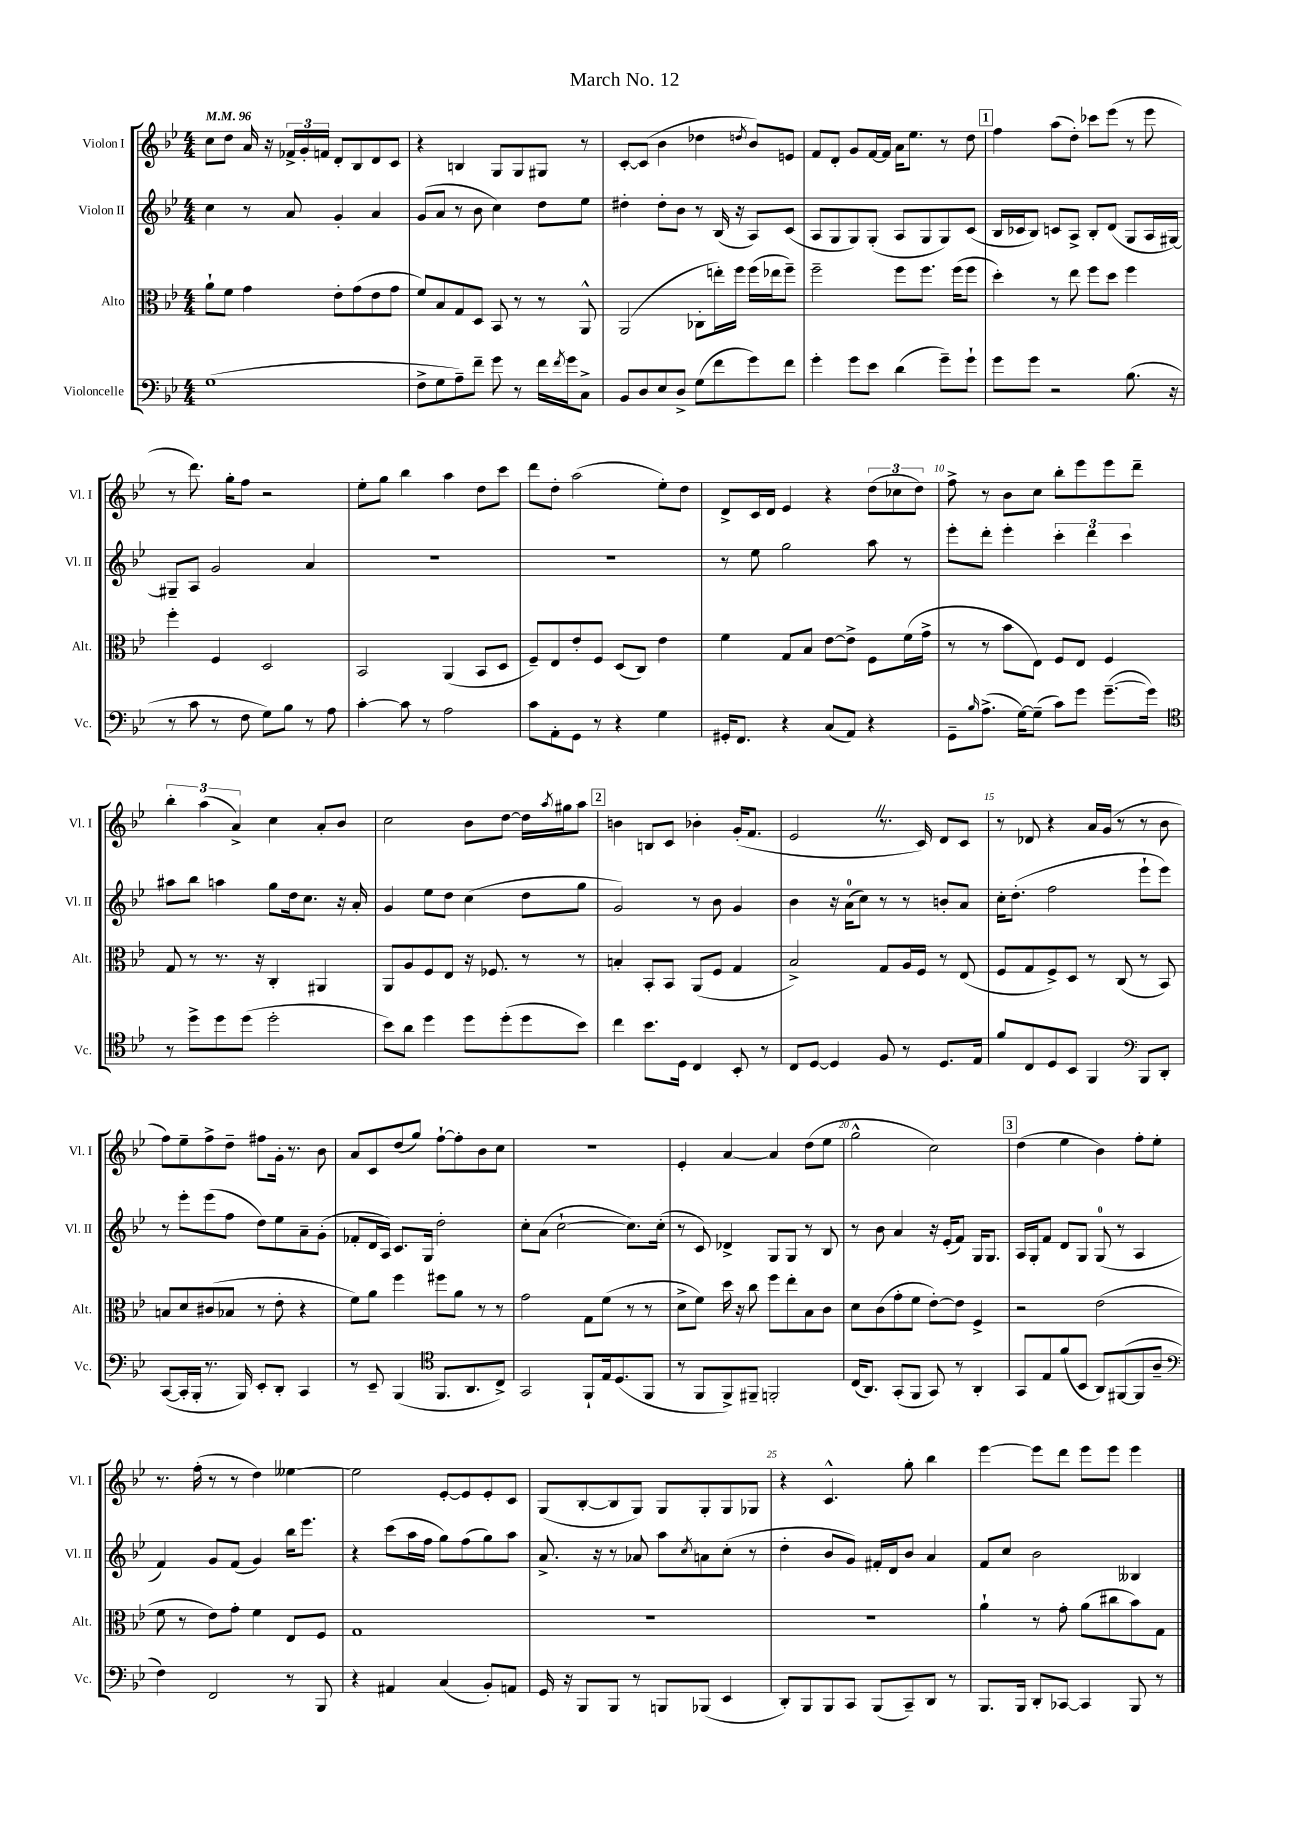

**kern	**kern	**kern	**kern
*part4	*part3	*part2	*part1
*staff4	*staff3	*staff2	*staff1
*I"Violoncelle	*I"Alto	*I"Violon II	*I"Violon I
*I'Vc.	*I'Alt.	*I'Vl. II	*I'Vl. I
*clefF4	*clefC3	*clefG2	*clefG2
*k[b-e-]	*k[b-e-]	*k[b-e-]	*k[b-e-]
*M4/4	*M4/4	*M4/4	*M4/4
*MM96	*MM96	*MM96	*MM96
=1	=1	=1	=1
(1G	8a`\L	4cc\	8cc\L
.	8f\J	.	8dd\J
.	4g\	8r	16a/
.	.	.	16r
.	.	8a/	24f-X^/LL
.	.	.	24g'/
.	.	.	24fn/JJ
.	8e-'\L	4g'/	8d'/L
.	(8g\	.	8B-/
.	8e-\	4a/	8d/
.	8g\J	.	8c/J
=2	=2	=2	=2
8F^\L	8f/L)	(8g/L	4r
8G\	8B-/	8a/J	.
8A~\)	8G/	8r	4Bn/
8f~\J	8D/J	8b-\	.
8g\	8BB-/	4cc\)	8G/L
8r	8r	.	8G/
16f\LL	8r	8dd\L	8G#X/J
8qf/	.	.	.
16g\J	.	.	.
8C^\J	8AA^^/	8ee-\J	8r
=3	=3	=3	=3
8BB-/L	(2AA/	4dd#X'\	[8c'/L
8D/	.	.	(8c/J]
8E-/	.	8dd#'\L	4b-\
8D^/J	.	8b-\J	.
(8G\L	8C-X'\L	8r	4dd-X\
8f\	16een'\L)	(16B-/	.
.	16ff\JJ	16r	.
.	.	.	8qddn/
8g\)	(16ff\LL	8A/L)	8b-/L)
.	16ee-X\J	.	.
8f\J	8ff~\J)	(8c/J	8en/J
=4	=4	=4	=4
4g'\	2ff~\	8A/L	8f/L
.	.	8G/	8d'/J
8g\L	.	8G/)	8g/L
8e-\J	.	(8G'/J	[16f/L
.	.	.	16f/JJ]
(4d\	8ff\L	8A/L	16a\KL
.	.	.	8.ee-\J
.	8.ff\J	8G/	.
8g~\L)	.	8G/)	8r
.	(16ff\KL	.	.
8g`\J	8ff\J	(8c/J	8dd\
!!LO:REH:place=s1:t=1
=5	=5	=5	=5
8g\L	4dd'\)	16B-/LL	4ff\
.	.	16c-X/J	.
8g\J	.	8B-/J)	.
2r	8r	8cn/L	(8aa\L
.	8ee-\	8A^/J	8dd'\J)
.	8ff\L	8B-'/L	8ccc-X\L
.	8dd\J	(8d/J	(8eee-\J
(8.B-\	4ff\	8G/L	8r
.	.	16A/L	8eee-\
16r	.	[16G#X/JJ)	.
!!LO:LB:g=z
=6	=6	=6	=6
8r	4ff'\	8G#X~/L]	8r
8c\	.	8A/J	8.ddd\)
8r	4F/	2g/	.
.	.	.	16gg'\KL
8F\	.	.	8ff\J
8G\L)	2D/	.	2r
8B-\J	.	.	.
8r	.	4a/	.
8A\	.	.	.
=7	=7	=7	=7
[4c'\	2BB-/	1r	8ee-'\L
.	.	.	8gg\J
8c\]	.	.	4bb-\
8r	.	.	.
2A\	(4AA/	.	4aa\
.	8BB-/L	.	8dd\L
.	8D/J	.	8ccc\J
=8	=8	=8	=8
8c\L	8F~/L)	1r	8ddd\L
8AA'\	8E-/	.	8dd'\J
8GG\J	8e-'/	.	(2aa\
8r	8F/J	.	.
4r	(8D/L	.	.
.	8C/J)	.	.
4G\	4e-\	.	8ee-'\L)
.	.	.	8dd\J
=9	=9	=9	=9
16GG#X'/KL	4f\	8r	8d^/L
8.FF/J	.	.	.
.	.	8ee-\	16c/L
.	.	.	16d/JJ
4r	8G/L	2gg\	4e-/
.	8B-/J	.	.
(8C/L	[8e-\L	.	4r
8AA/J)	8e-^\J]	.	.
4r	8F\L	8aa\	(12dd\L
.	.	.	12cc-X\
.	(16f\L	8r	.
.	.	.	12dd\J)
.	16g^\JJ	.	.
=10	=10	=10	=10
8GG~\L	8r	8eee-'\L	8ff^\
16qqB-/	.	.	.
(8.A^\J	8r	8ddd'\J	8r
.	8b-\L	4eee-'\	8b-\L
[16G\KL)	.	.	.
(8G~\J]	8E-\J)	.	8cc\J
8c\L)	8F/L	6ccc'\	8bb-'\L
8g\J	8E-/J	.	8eee-\
.	.	6ddd\	.
([8.g~\L	4F/	.	8eee-\
.	.	6ccc\	.
.	.	.	8ddd~\J
16g\Jk])	.	.	.
!!LO:LB:g=z
=11	=11	=11	=11
*clefC4	*	*	*
8r	8G/	8aa#X\L	6bb-'\
8dd^\L	8r	8bb-\J	.
.	.	.	(6aa\
8dd\	8.r	4aan\	.
.	.	.	6a^/)
(8dd\J	.	.	.
.	16r	.	.
2dd'\	4C'/	8gg\L	4cc\
.	.	16dd\k	.
.	.	8.cc\J	.
.	4AA#X/	.	8a'/L
.	.	16r	8b-/J
.	.	16a'/	.
=12	=12	=12	=12
8b-\L)	8AA/L	4g/	2cc\
8a\J	8A/	.	.
4dd\	8F/	8ee-\L	.
.	8E-/J	8dd\J	.
8dd\L	16r	(4cc\	8b-\L
.	8.F-X/	.	.
(8dd'\	.	.	[8dd\J
8dd\	8r	8dd\L	16dd\LL]
.	.	.	8qaa/
.	.	.	16gg#X\J
8b-\J)	8r	8gg\J	8aa\J
!!LO:REH:place=s1:t=2
=13	=13	=13	=13
4cc\	4Bn'/	2g/)	4bn\
8.b-\L	8BB-'/L	.	8Bn/L
.	8BB-/J	.	8c/J
16D\Jk	.	.	.
4C/	(8AA/L	8r	4b-X'\
.	8F/J	8b-\	.
8BB-'/	4G/	4g/	(16g'/KL
.	.	.	8.f/J
8r	.	.	.
=14	=14	=14	=14
8C/L	2B-^/)	4b-\	2e-Z/
[8D/J	.	.	.
4D/]	.	16r	.
.	.	(16a\KL	.
.	.	8cc\J)	.
8F/	8G/L	8r	8.r
8r	16A/L	8r	.
.	16F/JJ	.	16c/)
8.D/L	8r	8bn'/L	8d/L
.	(8E-/	8a/J	8c/J
16E-/Jk	.	.	.
=15	=15	=15	=15
8f/L	8F/L	16cc'\KL	8r
.	.	(8.dd'\J	.
8C/	8G/	.	8d-X/
8D/	8F^/)	2ff\	4r
8BB-/J	8D/J	.	.
4FF/	8r	.	16a/LL
.	.	.	(16g/JJ
.	(8C/	.	8r
*clefF4	*	*	*
8BBB-/L	8r	8eee-`\L	8r
8DD'/J	8BB-/)	8eee-\J)	8b-\
!!LO:LB:g=z
=16	=16	=16	=16
([8CC/L	8Bn/L	8r	8ff\L)
16CC'/L]	8d/	8eee-'\L	8ee-~\
16BBB-'/JJ	.	.	.
8.r	(8c#X/	(8eee-\	8ff^\
.	8B-X/J	8ff\J	8dd~\J
16BBB-/)	.	.	.
8EE-'/L	8r	8dd\L)	8ff#X\L
8DD'/J	8e-'\	8ee-\	16g'\Jk
.	.	.	8.r
4CC/	4r	8a~\	.
.	.	(8g'\J	8b-\
=17	=17	=17	=17
8r	8f\L)	8f-X'/L	8a/L
8EE-~/	8a\J	16d/L	8c/
.	.	16A/JJ)	.
(4BBB-/	4ff\	8.c/L	(8dd/
.	.	.	8gg/J)
.	.	16G/Jk	.
*clefC4	*	*	*
8.FF/L	8ff#X\L	2dd'\	[8ff`\L
.	8a\J	.	8ff'\]
8.AA/	.	.	.
.	8r	.	8b-\
8C^/J)	8r	.	8cc\J
=18	=18	=18	=18
2GG/	2g\	8cc'\L	1r
.	.	(8a\J	.
.	.	[2cc`\	.
8FF`/L	8G\L	.	.
16E-/k	(8f\J	.	.
(8.D/	.	.	.
.	8r	8.cc\L])	.
8FF/J	8r	.	.
.	.	(16cc'\Jk	.
=19	=19	=19	=19
8r	8d^\L	8r	4e-'/
8FF/L	8f\J)	8c/)	.
8FF^/)	16dd\	4d-X^/	[4a/
.	16r	.	.
8FF#X~/J	8cc\	.	.
2FFn'/	8ff\L	8G/L	4a/]
.	8ee-'\	8G/J	.
.	8B-\	8r	(8dd\L
.	8c\J	8B-/	8ee-\J
=20	=20	=20	=20
(16C/KL	8d\L	8r	2gg^^\
8.AA/J)	.	.	.
.	(8c\	8b-\	.
(8GG'/L	8g'\	4a/	.
8FF/J	8f\J	.	.
8GG/)	[8e-'\L)	16r	2cc\)
.	.	(16e-'/KL	.
8r	8e-\J]	8f/J)	.
4AA'/	4F^/	16G/KL	.
.	.	8.G/J	.
!!LO:REH:place=s1:t=3
=21	=21	=21	=21
8GG/L	2r	16A/LL	(4dd\
.	.	16G'/J	.
8E-/	.	8f/J	.
(8f/	.	8d/L	4ee-\
8BB-/J	.	8G/J	.
8AA/L)	(2e-\	(8G/	4b-\)
([8FF#X/	.	8r	.
8FF#/]	.	4A/	8ff'\L
8A~/J	.	.	8ee-'\J
!!LO:LB:g=z
=22	=22	=22	=22
*clefF4	*	*	*
4F\)	8f\	4f/)	8.r
.	8r	.	.
.	.	.	(16ff'\
2FF/	8e-\L)	8g/L	8r
.	8g'\J	(8f/J	8r
.	4f\	4g/)	4dd\)
8r	8E-/L	16bb-\KL	[4ee--X\
.	.	8.eee-\J	.
8BBB-/	8F/J	.	.
=23	=23	=23	=23
4r	1G	4r	2ee--\]
4AA#X/	.	(8ccc\L	.
.	.	16aa\L	.
.	.	16ff\JJ	.
(4C/	.	8gg\L)	[8e-'/L
.	.	(8ff\	8e-/]
8BB-'/L)	.	8gg\)	8e-'/
8AAn/J	.	8aa\J	8c/J
=24	=24	=24	=24
16GG/	1r	8.a^/	(8G/L
16r	.	.	.
8BBB-/L	.	.	[8B-'/
.	.	16r	.
8BBB-/J	.	8r	8B-/]
8r	.	8a-X/	8G/J)
8BBBn/L	.	8aa\L	8G/L
.	.	8qcc/	.
(8BBB-X/J	.	8an\	8G'/
4EE-/	.	(8cc'\J	8G/
.	.	8r	8G-X/J
=25	=25	=25	=25
8DD'/L)	1r	4dd'\	4r
8BBB-/	.	.	.
8BBB-/	.	8b-/L	4.c^^/
8CC/J	.	8g/J)	.
(8BBB-/L	.	16f#X'/LL	.
.	.	16d/J	.
8CC~/)	.	8b-/J	8gg'\
8DD/J	.	4a/	4bb-\
8r	.	.	.
=26	=26	=26	=26
8.BBB-/L	4a`\	8f/L	[4eee-\
.	.	8cc/J	.
16BBB-/Jk	.	.	.
8DD'/L	8r	2b-\	8eee-\L]
[8CC-X/J	8g'\	.	8ddd\J
4CC-/]	(8a\L	.	8eee-\L
.	8cc#X\	.	8eee-\J
8BBB-/	8b-\)	4B--X/	4eee-\
8r	8G\J	.	.
==	==	==	==
*-	*-	*-	*-
